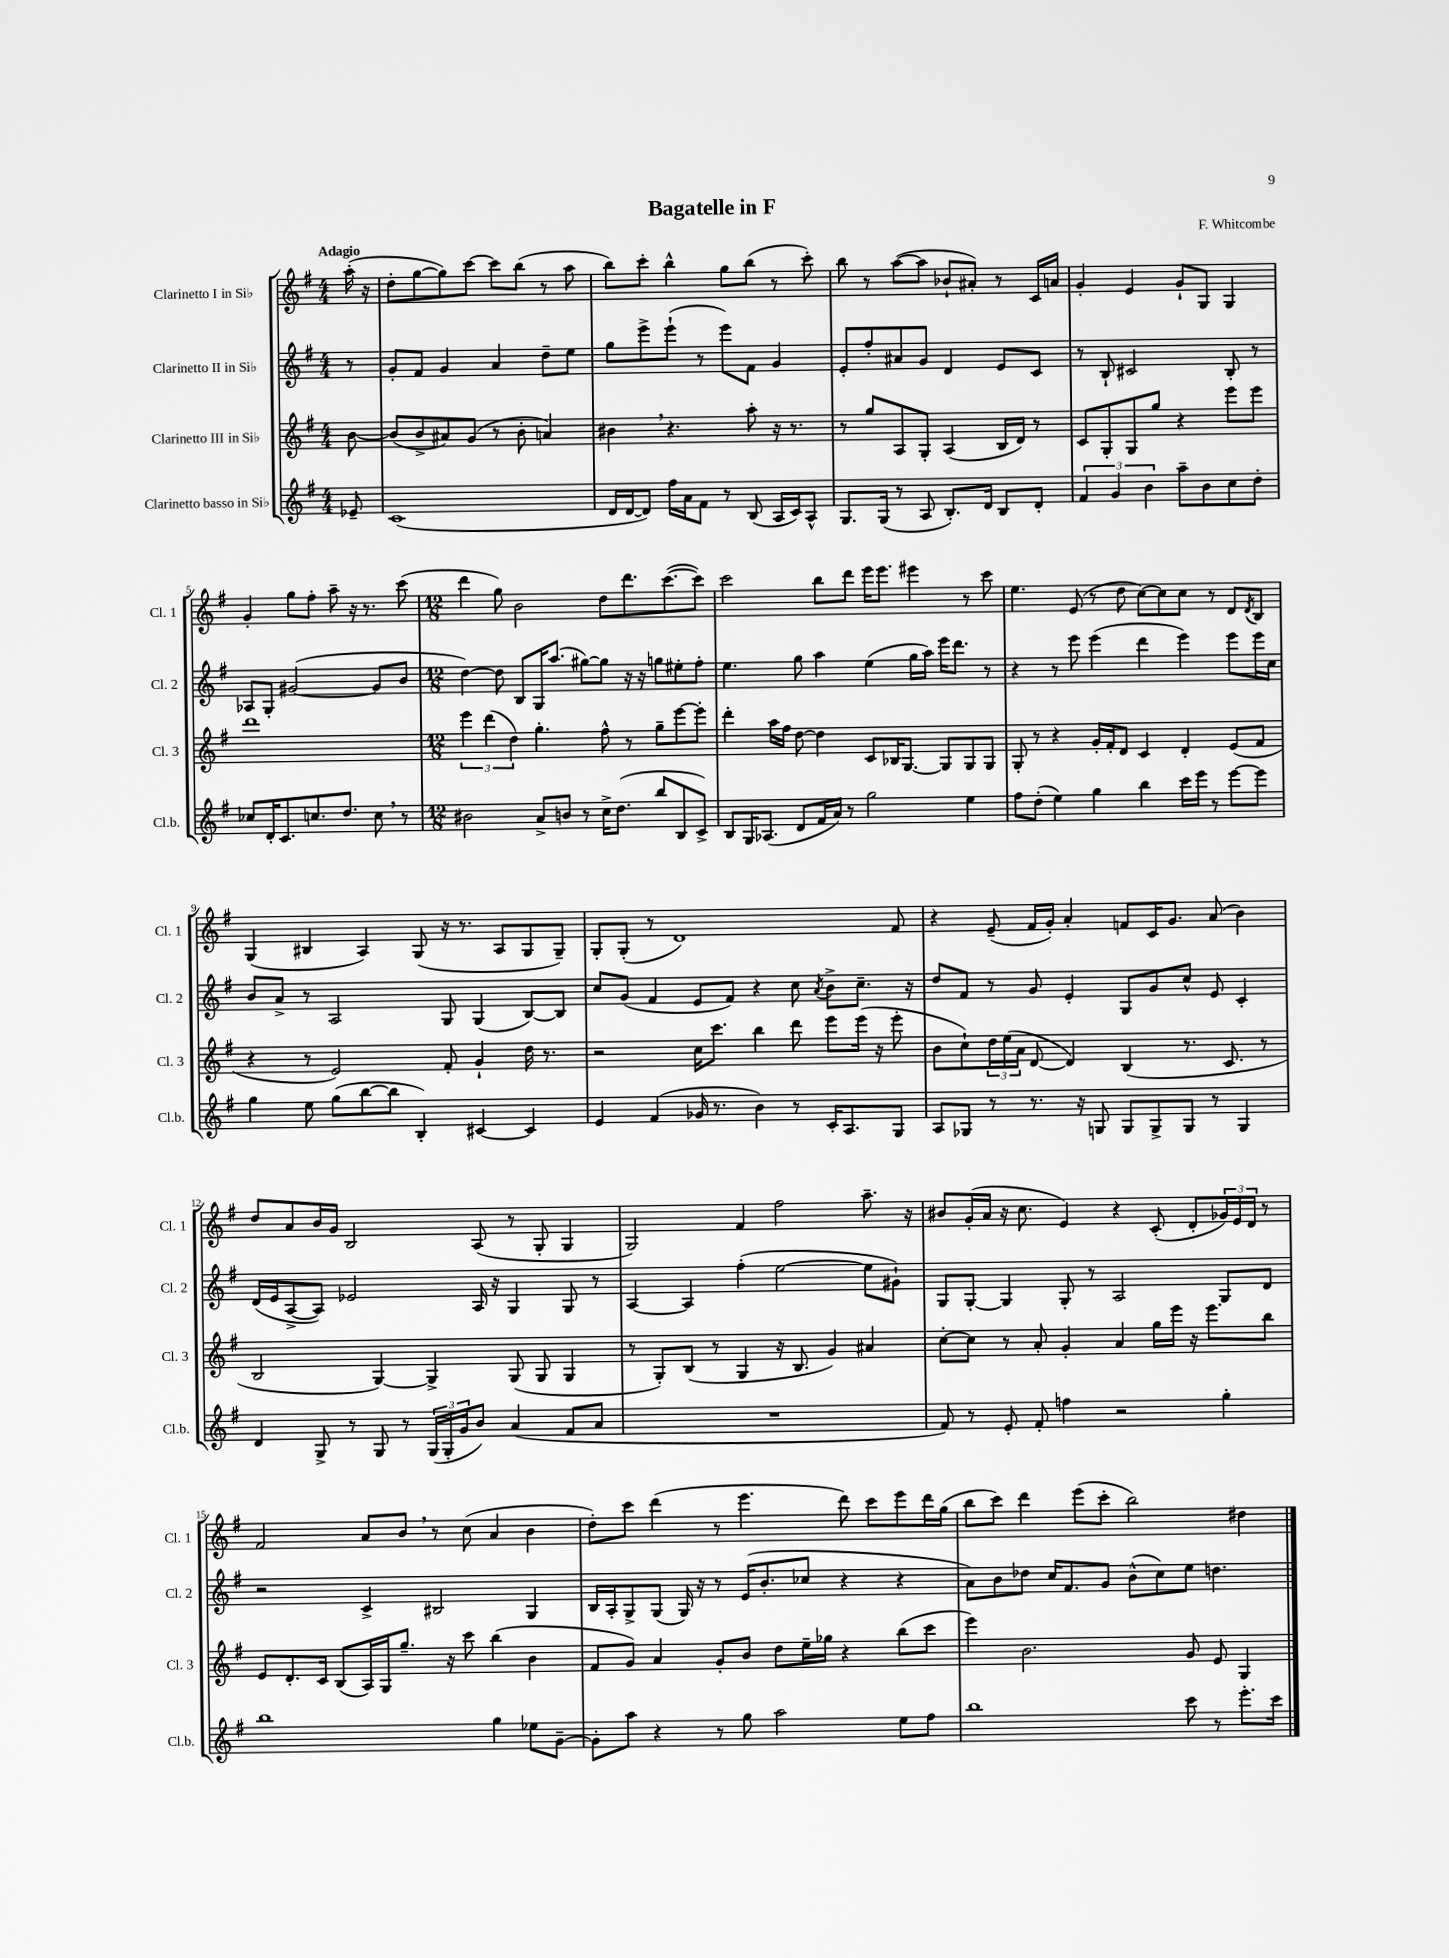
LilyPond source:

\header { title = "Bagatelle in F" composer = "F. Whitcombe" }
<<
\new StaffGroup <<
\new Staff = "s0" \with { instrumentName = "Clarinetto I in Sib" shortInstrumentName = "Cl. 1" } {
    \clef treble \key g \major \numericTimeSignature \time 4/4 \partial 8 \tempo "Adagio"
    a''16-.( r16 |
    d''8-. g''8~ g''8) c'''8~ c'''8 b''8( r8 a''8 |
    b''8) c'''8-. b''4-^ g''8 b''8( r8 c'''8-.) |
    b''8 r8 a''8~( a''8 bes'8-! ais'8-.) r8 c'16 a'16 |
    g'4-. e'4 g'8-! g8 g4 |
    g'4-. g''8 fis''8-. a''8-- r16 r8. c'''8( |
    \numericTimeSignature \time 12/8 d'''4 g''8) b'2 d''8 d'''8. c'''8.~( c'''8) |
    c'''2 b''8 d'''8 e'''16 e'''8. eis'''4 r8 c'''8 |
    e''4. e'8( r8 d''8 c''8~) c''8 c''8 r8 d'8 \acciaccatura { d'8 } b8 |
    g4( bis4 a4) g8( r16 r8. a8 g8 g8--) |
    g8-. g8-.( r8 d'1) fis'8 |
    r4 e'8--( fis'16 g'16-.) a'4-. f'8 c'16 g'8. a'8( b'4) |
    d''8 a'8 b'16 g'16 b2 a8( r8 g8-. g4 |
    g2) fis'4 fis''2 a''8.-- r16 |
    bis'8 g'16-.( a'16 r16 c''8. e'4) r4 c'8-.( d'8-. \tuplet 3/2 { ges'16) e'16 d'16 } r8 |
    fis'2 a'8 b'8 \breathe r8 c''8( a'4 b'4 |
    d''8-.) c'''8 d'''4( r8 e'''4. d'''8) c'''8 e'''8 d'''16 g''16( |
    b''8 c'''8) d'''4 e'''8( c'''8-. b''2) dis''4 \bar "|." |
}
\new Staff = "s1" \with { instrumentName = "Clarinetto II in Sib" shortInstrumentName = "Cl. 2" } {
    \clef treble \key g \major \numericTimeSignature \time 4/4 \partial 8
    r8 |
    g'8-. fis'8 g'4 a'4 d''8-- e''8 |
    g''8 e'''8-> e'''8-!( r8 e'''8) fis'8 g'4 |
    e'8-. fis''8-. ais'8 g'8 d'4 e'8 c'8 |
    r8 b8-! cis'2 b8-. r8 |
    aes8 g8-. gis'2~( gis'8 b'8 |
    \numericTimeSignature \time 12/8 d''4~) d''8 b8 g16 a''8.( gis''8~) gis''8 r16 r16 g''8 eis''8-. fis''8-. |
    e''4. g''8 a''4 e''4( g''16 a''16) e'''16 d'''8. r8 |
    r4 r8 e'''8 e'''4( d'''4 e'''4) e'''8 e'''16 c''16 |
    b'8 a'8-> r8 a2 g8 g4( b8~) b8 |
    c''8 g'8( fis'4 e'8 fis'8) r4 c''8 \acciaccatura { a'8 } b'8-> c''8.-- r16 |
    d''8 fis'8 r8 g'8 e'4-. g8 g'8 c''8-^ e'8 c'4-. |
    d'16( e'16 a8~-> a8) ees'2 a16 r16 g4 g8 r8 |
    a4~ a4 fis''4-.( e''2~ e''8 gis'8-!) |
    g8 g8~-. g4 g8-. r8 a2 g8 d'8 |
    r2 c'4-> bis2 g4 |
    b16 a16-. g8-> g8( g16) r16 r8 e'16( b'8.-. ces''8 r4 r4 |
    a'8) b'8 des''8 c''16 fis'8. g'8 b'8-^( c''8) e''8 d''4. \bar "|." |
}
\new Staff = "s2" \with { instrumentName = "Clarinetto III in Sib" shortInstrumentName = "Cl. 3" } {
    \clef treble \key g \major \numericTimeSignature \time 4/4 \partial 8
    b'8~ |
    b'8( b'8-> ais'8) g'8( r8 b'8-. a'4) |
    bis'4 \breathe r4. a''8-. r16 r8. |
    r8 g''8 a8 g8-. a4( b16 d'16) r8 |
    c'8 g8-. g8 g''8 r4 e'''8 e'''8 |
    d'''1 |
    \numericTimeSignature \time 12/8 \tuplet 3/2 { e'''4 d'''4( d''4) } g''4.-. fis''8-^ r8 g''8-- e'''8~ e'''8-. |
    d'''4-. a''16 fis''16 d''8~ d''4 c'8 bes16 g8.~ g8 g8 g8 |
    g8-. r8 r4 g'16-. fis'16-. d'8 c'4 d'4-. e'8( fis'8 |
    r4 r8 e'2) fis'8-. g'4-! d''16 r8. |
    r2 c''16 c'''8. b''4 d'''8 e'''8 e'''16( r16 e'''8-. |
    b'8 c''8-!) \tuplet 3/2 { d''16 e''16( a'16 } d'8~ d'4) b4( r8. c'8. r8 |
    b2 g4~) g4-> g8( g8 g4 |
    r8 g8-.) b8( r8 g4 r16 b8. g'4) ais'4 |
    c''8~-. c''8 r8 a'8-. g'4-. a'4 g''16 e'''16 r16 e'''8. b''8 |
    e'8 d'8.-. c'16 b8( a16) g16 g''8.-- r16 c'''8 b''4( b'4 |
    fis'8 g'8) a'4 g'8-. b'8 d''8 e''16-- ges''16 r4 b''8( c'''8 |
    e'''4) b'2. g'8 e'8 g4 \bar "|." |
}
\new Staff = "s3" \with { instrumentName = "Clarinetto basso in Sib" shortInstrumentName = "Cl.b." } {
    \clef treble \key g \major \numericTimeSignature \time 4/4 \partial 8
    ees'8-- |
    c'1( |
    d'16 d'16~ d'8) fis''16 a'16 fis'8 r8 b8( a16 c'16) a8-^ |
    g8. g16( r8 a8 b8.-.) d'16 b8 d'8-. |
    \tuplet 3/2 { fis'4 g'4 b'4 } a''8-- b'8 c''8 d''8-. |
    ces''8 d'16-. c'8. c''8. d''8. c''8 \breathe r8 |
    \numericTimeSignature \time 12/8 bis'2 a'8-> b'8 r8 c''16-> d''8.( b''8 b8 c'8->) |
    b8 g16 aes8.( d'8 fis'16 a'16) r8 g''2 e''4 |
    fis''8 d''8-.( e''4) g''4 b''4 c'''16 e'''16 r8 e'''8~ e'''8 |
    g''4 e''8 g''8( b''8~ b''8 b4-.) cis'4~ cis'4 |
    e'4 fis'4( ges'16 r8. b'4) r8 c'16-. a8. g8 |
    a8 ges8 r8 r8. r16 g8 g8 g8-> g8 r8 g4 |
    d'4 g8-> r8 g8 r8 \tuplet 3/2 { g16( g16-. g'16 } b'8) a'4( fis'8 a'8 |
    R1. |
    fis'8) r8 e'8-. fis'8-. f''4 r2 g''4-. |
    b''1 g''4 ees''8 g'8~-- |
    g'8-. a''8 r4 r8 g''8 a''2 e''8 fis''8 |
    b''1 c'''8 r8 e'''8.-. c'''16 \bar "|." |
}
>>
>>
